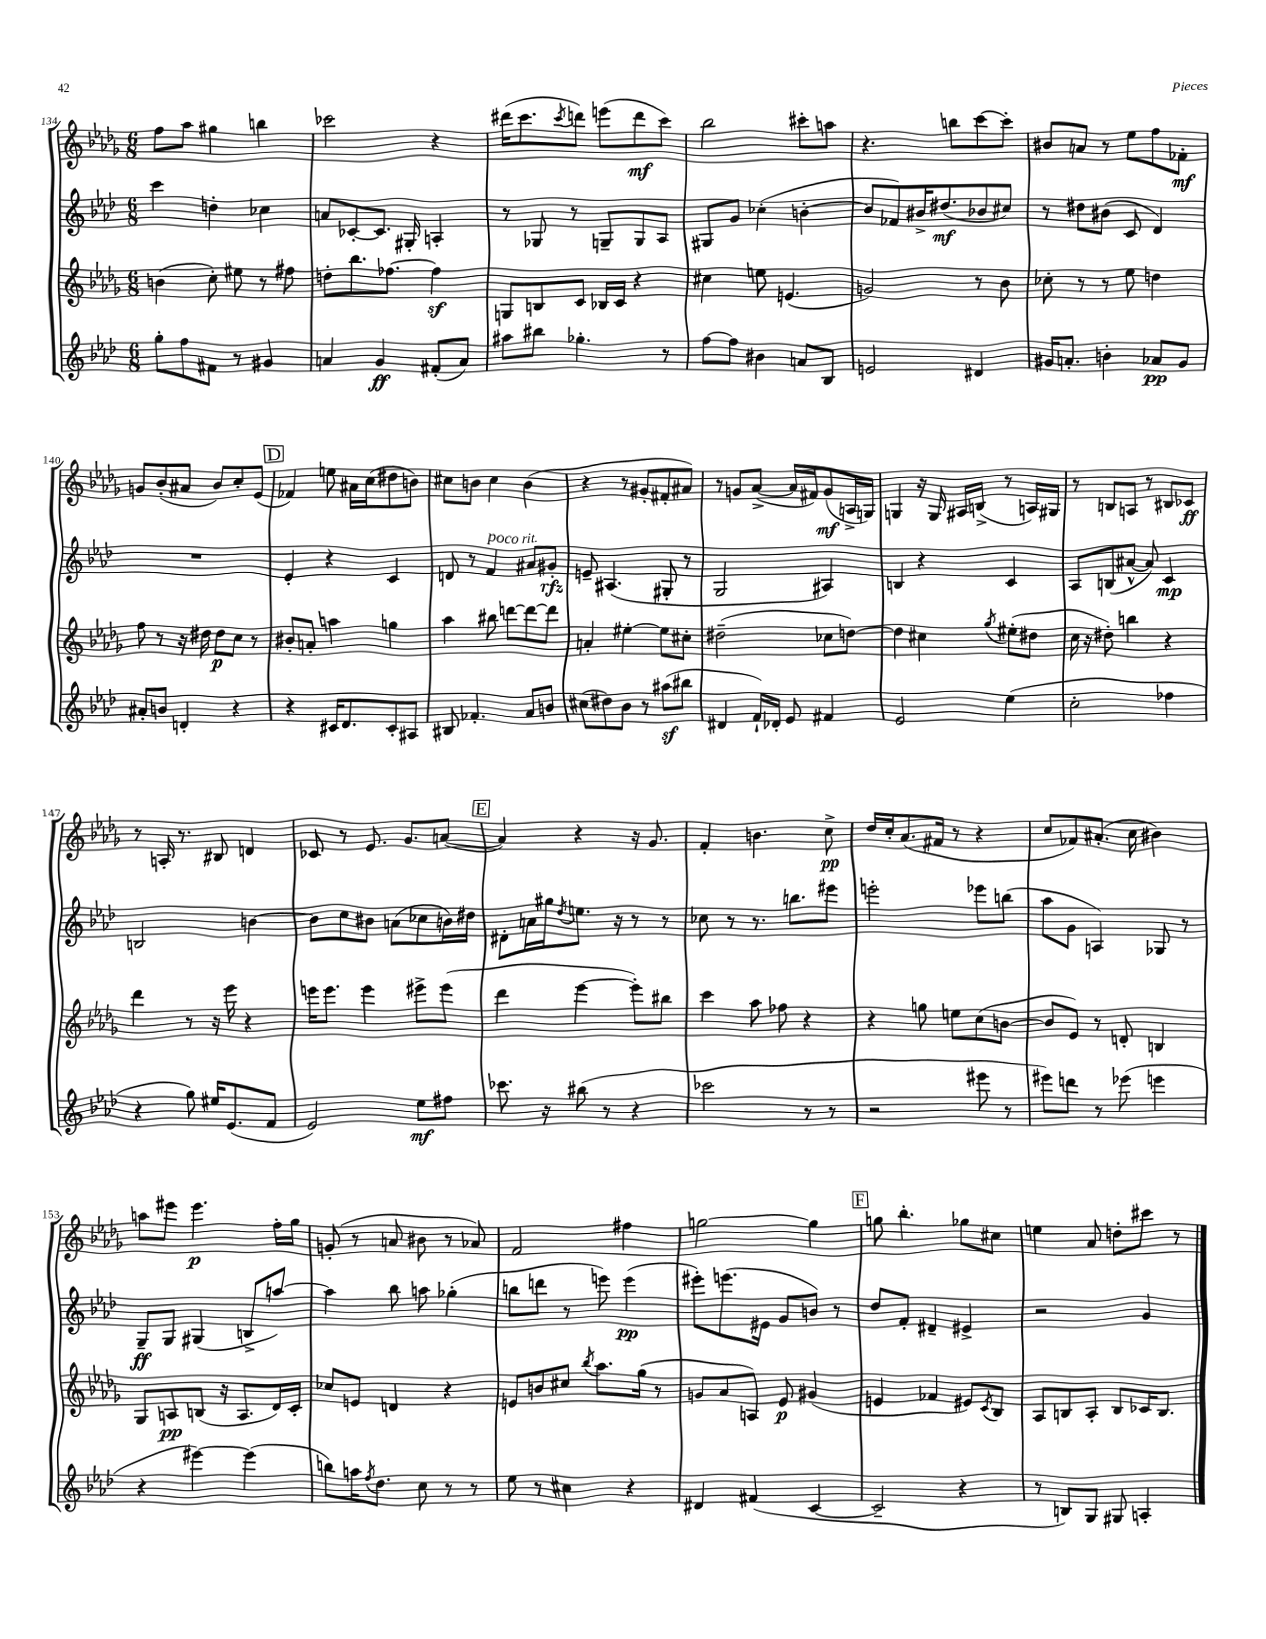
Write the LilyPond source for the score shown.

<<
\new StaffGroup <<
\new Staff = "s0" {
    \clef treble \key des \major \numericTimeSignature \time 6/8
    f''8 aes''8 gis''4 b''4 |
    ces'''2 r4 |
    dis'''16( c'''8. \acciaccatura { c'''8 } d'''8) e'''8( d'''8\mf c'''8) |
    bes''2 cis'''8-. a''8 |
    r4. b''8 c'''8~ c'''8-. |
    bis'8 a'8 r8 ees''8 f''8 fes'8-.\mf |
    g'8 bes'8-.( ais'8 bes'8) c''8-. ees'8( |
    \mark \markup { \box "D" } fes'4) e''8 ais'16 c''16( dis''8 b'8) |
    cis''8 b'8 cis''4 b'4( |
    r4 r8 gis'8-. fis'8-. ais'8) |
    r8 g'8 aes'8~->( aes'16 fis'16) g'8\mf( a16-> g16) |
    g4 r16 g16 ais16 b16->( r8 a16) gis16 |
    r8 b8 a8 r8 bis8 ces'8\ff |
    r8 a16-. r8. bis8 d'4 |
    ces'8 r8 ees'8. ges'8. a'8~( |
    \mark \markup { \box "E" } a'4) r4 r16 ges'8. |
    f'4-. b'4. c''8->\pp |
    des''16 c''16-. aes'8.( fis'16 r8 r4 |
    c''8 fes'8) ais'8.-.( c''16 bis'4) |
    a''8 eis'''8 eis'''4.\p f''16-. ges''16 |
    g'8-.( r8 a'8 bis'8 r8 aes'8) |
    f'2 fis''4 |
    g''2~ g''4 |
    \mark \markup { \box "F" } g''8 bes''4.-. ges''8 cis''8 |
    e''4 aes'8 d''8-. cis'''8 r8 \bar "|." |
}
\new Staff = "s1" {
    \clef treble \key aes \major \numericTimeSignature \time 6/8
    c'''4 d''4-. ces''4 |
    a'8 ces'8~-. ces'8. gis16-. a4-. |
    r8 ges8 r8 g8-- g8 aes8 |
    gis8 g'8 ces''4-.( b'4~-. |
    b'8 fes'8) bis'16-> dis''8.\mf( bes'8 cis''8) |
    r8 dis''8 bis'8( c'8 des'4) |
    R2. |
    \mark \markup { \box "D" } ees'4-. r4 c'4 |
    d'8 r8 f'4^\markup { \italic "poco rit." } ais'8 gis'8-.\rfz |
    e'8-- ais4.( gis8-. r8 |
    g2 ais4) |
    b4 r4 c'4 |
    aes8 b8( ais'8~-^ ais'8) c'4\mp |
    b2 b'4~ |
    b'8 c''8 bis'8 a'8( ces''8 b'16) dis''16 |
    \mark \markup { \box "E" } dis'8-. a'16 gis''16 \acciaccatura { des''8 } e''8. r16 r8 r8 |
    ces''8 r8 r8. b''8. eis'''8 |
    e'''2-. ees'''8 b''8( |
    aes''8 g'8 a4) ges8 r8 |
    g8--\ff g8 gis4( b8-> a''8~) |
    a''4 bes''8 a''8 ges''4-.( |
    b''8 d'''8 r8 e'''8) e'''4\pp( |
    eis'''8-.) e'''8.( eis'16 g'8 b'8) r8 |
    \mark \markup { \box "F" } des''8 f'8-. dis'4-- eis'4-> |
    r2 g'4 \bar "|." |
}
\new Staff = "s2" {
    \clef treble \key des \major \numericTimeSignature \time 6/8
    b'4( c''8-.) eis''8 r8 fis''8 |
    d''8-. bes''8. fes''8.~ fes''4\sf |
    g8 b8 c'8 bes16 c'16 r4 |
    cis''4 e''8 e'4.( |
    g'2) r8 bes'8 |
    ces''8-. r8 r8 ees''8 d''4 |
    f''8 r8 r16 dis''16 dis''8\p c''8 r8 |
    \mark \markup { \box "D" } bis'8-. a'8-. a''4 g''4 |
    aes''4 bis''8 d'''8~ d'''8~ d'''8 |
    a'4-. eis''4~-. eis''8 cis''8-. |
    dis''2--( ces''8 d''8~) |
    d''4 cis''4 \acciaccatura { ges''8 } eis''8-.( dis''8 |
    c''16 r16 dis''8-.) b''4 r4 |
    des'''4 r8 r16 ees'''16 r4 |
    e'''16 e'''8. e'''4 eis'''8-> eis'''8( |
    \mark \markup { \box "E" } des'''4 ees'''4~ ees'''8-.) bis''8 |
    c'''4 aes''8 fes''8 r4 |
    r4 g''8 e''8 c''8( b'8~ |
    b'8 ees'8) r8 d'8-. b4 |
    ges8 a8\pp b8( r16 a8. des'16) c'16-. |
    ces''8 e'8 d'4 r4 |
    e'8 b'8 cis''8 \acciaccatura { bes''8 } aes''8. ges''16( r8 |
    g'8 aes'8 a8) ees'8\p gis'4( |
    \mark \markup { \box "F" } e'4 fes'4 eis'8) \acciaccatura { c'8 } bes8 |
    aes8 b8 aes8-. b8 ces'16 b8. \bar "|." |
}
\new Staff = "s3" {
    \clef treble \key aes \major \numericTimeSignature \time 6/8
    g''8-. f''8 fis'8 r8 gis'4 |
    a'4 g'4\ff fis'8-.( a'8) |
    ais''8 bis''8 ges''4.-. r8 |
    f''8~ f''8 bis'4 a'8 bes8 |
    e'2 dis'4 |
    gis'16 a'8.-. b'4-. aes'8\pp gis'8 |
    ais'8-. b'8 d'4-. r4 |
    \mark \markup { \box "D" } r4 cis'16 des'8. cis'8-. ais8 |
    bis8 fes'4.-. aes'8 b'8 |
    cis''8( dis''8) bes'8 r8 ais''8\sf( bis''8 |
    dis'4 f'16-!) des'16-. ees'8 fis'4 |
    ees'2 ees''4( |
    c''2-. fes''4 |
    r4 g''8) eis''16 ees'8.( f'8 |
    ees'2) ees''8\mf fis''8 |
    \mark \markup { \box "E" } ces'''8. r16 bis''8( r8 r4 |
    ces'''2 r8 r8 |
    r2 eis'''8 r8 |
    eis'''8) d'''8 r8 ees'''8( e'''4 |
    r4 eis'''4~) eis'''4( |
    b''8) a''16 \acciaccatura { f''8 } des''8. c''8 r8 r8 |
    ees''8 r8 cis''4 r4 |
    dis'4 fis'4( c'4~ |
    \mark \markup { \box "F" } c'2-- r4 |
    r8 b8) g8 gis8 a4-. \bar "|." |
}
>>
>>
\layout { \context { \Score currentBarNumber = #134 } }
